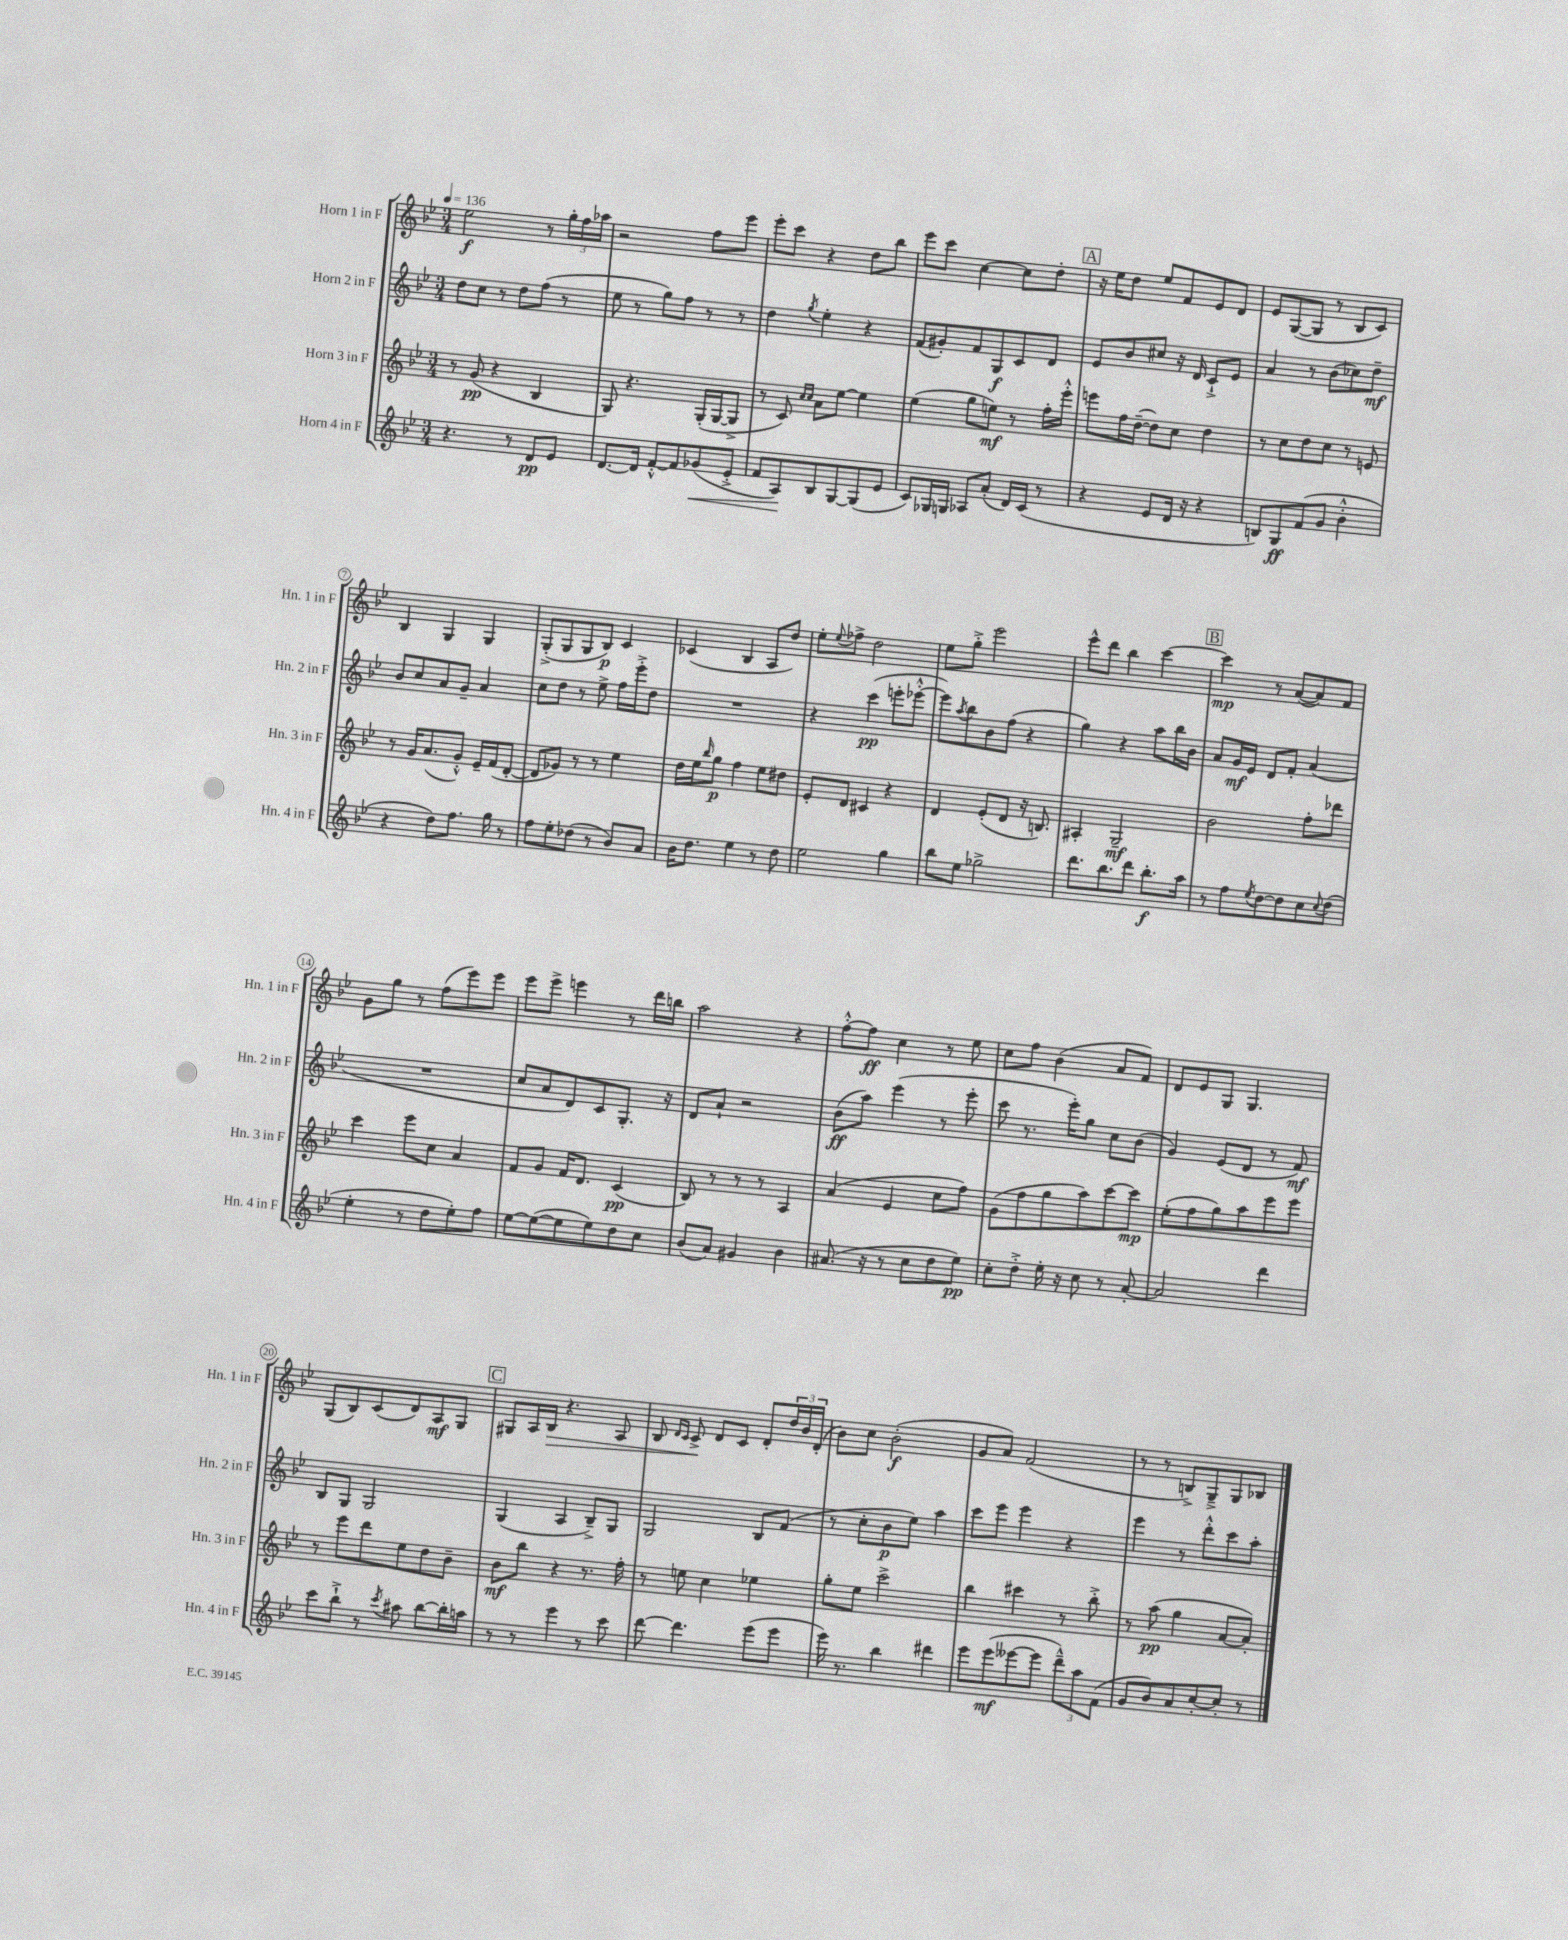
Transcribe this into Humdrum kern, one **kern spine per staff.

**kern	**kern	**kern	**kern
*staff4	*staff3	*staff2	*staff1
*clefG2	*clefG2	*clefG2	*clefG2
*k[b-e-]	*k[b-e-]	*k[b-e-]	*k[b-e-]
*M3/4	*M3/4	*M3/4	*M3/4
*MM136	*MM136	*MM136	*MM136
4.r	8r	8dd	2ee-
.	(8g	8cc	.
.	4r	8r	.
8r	.	8dd	.
8d	4B-	(8ff	8r
8e-	.	8r	24gg'
.	.	.	24ff
.	.	.	24aa-
=	=	=	=
[8.d	8G)	8ee-	2r
.	4.r	8r	.
16d]	.	.	.
[8f'^^	.	8gg)	.
8f]	.	8ff	.
(8g-	(16G'	8r	8ff
.	[16G	.	.
8e-'^	8G^]	8r	8eee-
=	=	=	=
8f	8r	4dd	8eee-'
8A)	8c)	.	8ccc
.	16qqcc	.	.
.	16qqcc	8qgg	.
8B-	8a	4ee-'	4r
[8G	[8ee-	.	.
(8G]	4ee-]	4r	8dd
8e-	.	.	8bb-
=	=	=	=
8c)	(4ee-	(8f	8eee-
16G-	.	8g#')	8ccc
16G	.	.	.
8A-	8gg	8f	[4cc
(8a'	8ee)	8G	.
16d)	8r	8c	8cc]
(16c	.	.	.
8r	16ff'	8d	8dd'
.	16eee-'^^	.	.
=	=	=	=
4r	8eee	8e-	16r
.	.	.	16ee-
.	16ff	8b-	8dd
.	([16dd~	.	.
8e-	8dd])	8cc#	8ee-
16d	8cc	16r	8f
16r	.	16d	.
4r	4dd	8c`^	8e-
.	.	8e-	8d
=	=	=	=
8B)	8r	4a	8e-
8G	8cc	.	([8G
(8f	8dd	8r	8G]
8g	8cc	(8b-	8r
4b-'^^	8r	8cc-)	8B-
.	8e	8dd~	8c)
=	=	=	=
4r	8r	8b-	4B-
.	16g	8cc	.
.	(8.a	.	.
8dd)	.	8a	4G
8.ff	8g'^^)	8g~	.
.	16e-~	4a	4G
16gg	(16f	.	.
8r	[8d'	.	.
=	=	=	=
8ff	8d]	8cc	(8G'^
8ee-'	8g-)	8dd	8G
(8dd-	8r	8r	8G
8r	8r	8ee-^	8B-)
8b-)	4ee-	16ff	4c
.	.	16eee-'^	.
8a	.	8dd	.
=	=	=	=
16b-	16dd	2.r	(4c-
8.dd	16ee-	.	.
.	16qqbb-	.	.
.	8gg	.	.
4ee-	4ff	.	4B-
8r	8ee-	.	8A
8dd	8dd#	.	8dd)
=	=	=	=
2ee-	8e-'	4r	8ee-'
.	.	.	8qqee-
.	8d	.	8ff-^
.	4c#	(4ccc	2dd
4gg	4r	8eee'	.
.	.	[8eee-'^^	.
=	=	=	=
8bb-	4d	8eee-])	8ee-
.	.	8qaa	.
8ee-	.	8bb-	8gg'^
2gg-^	(8e-'	8b-	2eee-
.	8d	(8ff	.
.	16r	4r	.
.	8.B)	.	.
=	=	=	=
8.ddd	4A#'	4gg)	8eee-^^
.	.	.	8ddd
8.bb-	.	.	.
.	2G~	4r	4bb-
8ddd	.	.	.
8.bb-'	.	8aa	[4ccc
.	.	16bb-	.
16aa	.	16b-	.
=	=	=	=
8r	2b-	8a	4ccc]
8ff	.	16g	.
.	.	16e-	.
8qee-	.	.	.
[8dd	.	8d	8r
8dd]	.	8f'	([8a
8cc	8ff'	(4a	8a])
8qqcc	.	.	.
(8dd	8ddd-	.	8f
=	=	=	=
4ee-'	4ccc	2.r	8g
.	.	.	8gg
8r	8eee-	.	8r
8dd	8cc	.	(8ff
8ee-')	4a	.	8eee-)
8ff	.	.	8eee-
=	=	=	=
[8ee-	8f	8cc	8eee-
(8ee-_	8g	8a	8eee-^
8ee-]	16f	8d)	4eee
.	8.d	.	.
8ee-)	.	8c	.
8dd	(4c	8.G'	8r
8cc	.	.	16ddd
.	.	16r	16bb
=	=	=	=
(8b-	8B-)	8d	2aa
8a)	8r	8a`	.
4g#	8r	2r	.
.	8r	.	.
4b-	4A	.	4r
=	=	=	=
(8.a#	(4a	(8b-	[8ff'^^
.	.	8aa)	8ff]
16r	.	.	.
8r	4e-	(4eee-	4cc
8cc	.	.	.
8dd	8cc	8r	8r
8ee-)	8ff)	8eee-'	8ee-
=	=	=	=
8cc'	(8g	8ccc	8cc
8dd'^	8ff	8.r	8ff
16ee-'	8gg	.	(4b-
16r	.	16eee-')	.
8cc	8aa)	8gg	.
8r	[8ccc	8cc	8a
[8a'	8ccc]	(8b-	8f)
=	=	=	=
2a]	(8ee-'	4g)	8d
.	8ff	.	8e-
.	8gg)	(8e-	8G
.	8aa	8d	4.G
4ddd	8eee-	8r	.
.	8eee-	8f)	.
=	=	=	=
8ccc	8r	8B-	(8G
8bb-`^	8eee-	8G	8B-)
8r	8ddd	2G	(8c
8qccc	.	.	.
8aa#	8ee-	.	8d)
[8bb-	8dd	.	8A
16bb-']	8b-~	.	8G
16aa	.	.	.
=	=	=	=
8r	8b-	(4G	8G#
8r	8bb-	.	16A
.	.	.	16B-
4eee-	4r	4A	4.r
8r	8.r	8B-~^)	.
8ccc	.	8G	8A
.	16ff'	.	.
=	=	=	=
[8ddd	8r	2G	8B-
.	.	.	16qqd
.	.	.	16qqc
4.ddd]	8ee	.	8c^
.	4cc	.	8d
.	.	.	8c
(8eee-	4ee-	8B-	8d'
8eee-	.	(8f	24dd
.	.	.	24b-
.	.	.	(24d'
=	=	=	=
16eee-)	8gg'	8r	8b-)
8.r	.	.	.
.	8ee-	8cc'	8cc
4bb-	2ccc^	8b-	(2b-'
.	.	8ee-)	.
4ddd#	.	4aa	.
=	=	=	=
8eee-	4bb-	8ccc	8g
(8eee-	.	8eee-	8a)
[8eee--	4ccc#	4eee-	(2f
8eee--]	.	.	.
12ddd~^^)	8r	4r	.
12aa	.	.	.
.	8bb-'^	.	.
(12f	.	.	.
=	=	=	=
8g	8r	4eee-	8r
8b-)	(8aa	.	8r
8a	4gg	8r	8B^)
[8cc'	.	8ddd'^^	8G~^
8cc']	[8a	8ccc	8G
8r	8a'])	8aa'	8B-
==	==	==	==
*-	*-	*-	*-
